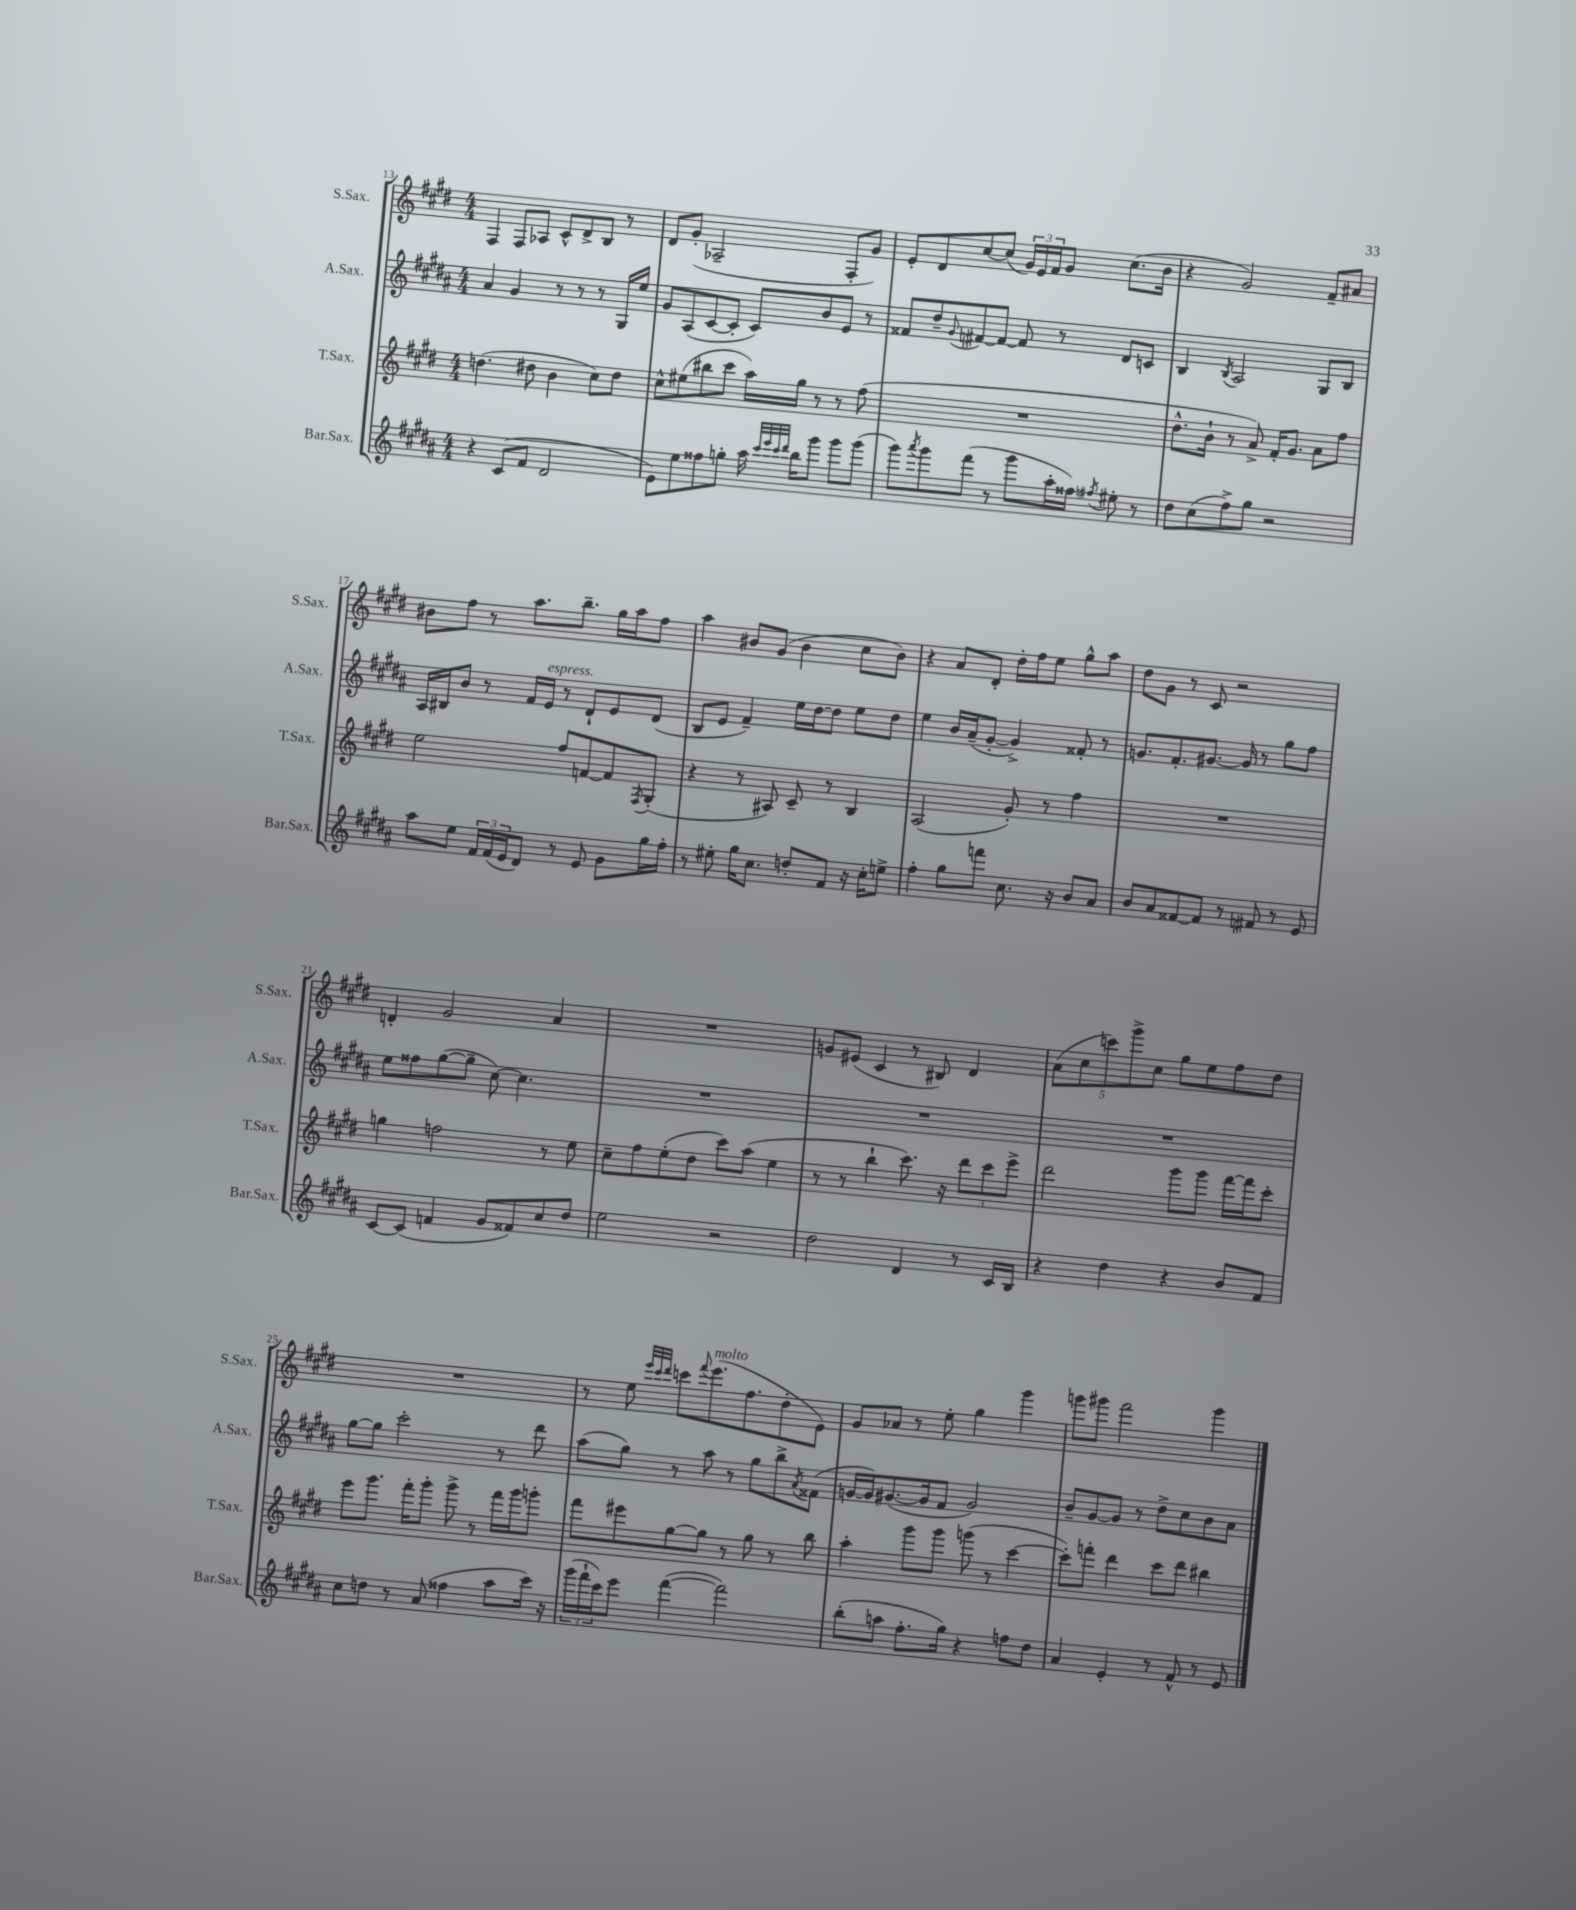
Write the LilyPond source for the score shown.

<<
\new StaffGroup <<
\new Staff = "s0" \with { instrumentName = "S.Sax." shortInstrumentName = "S.Sax." } {
    \clef treble \key e \major \numericTimeSignature \time 4/4
    fis4 fis8 aes8 cis'8-^ dis'8-> b8 r8 |
    dis'8 gis'8-.( aes2-- fis8-. gis'8) |
    e'8-. dis'8 cis''8~ cis''8( \tuplet 3/2 { gis'16) e'16 fis'16 } gis'8 cis''8.( b'16 |
    r4 gis'2) fis'8-- ais'8 |
    bis'8 fis''8 r8 a''8. b''8.-- gis''16 a''16 fis''8 |
    a''4 bis'8 gis'8( bis'4 cis''8 bis'8) |
    r4 a'8 dis'8-. dis''16-. fis''16 e''8 gis''8-^ a''8 |
    dis''8 gis'8 r8 cis'8 r2 |
    d'4-. gis'2 a'4 |
    R1 |
    g'8 eis'8( cis'4 r8 bis8) dis'4 |
    \tuplet 5/4 { a'8( cis''8 c'''8) gis'''8-> cis''8 } gis''8 e''8 fis''8 dis''8 |
    R1 |
    r8 e''8 \grace { e'''32 cis'''32 dis'''32 } c'''8 \appoggiatura { fis'''8 } e'''8.^\markup { \italic "molto" }( fis''8. dis''8-. e'8) |
    gis'8 aes'8 r8 e''8-. gis''4 gis'''4 |
    g'''8 gis'''8 fis'''2 gis'''4 \bar "|." |
}
\new Staff = "s1" \with { instrumentName = "A.Sax." shortInstrumentName = "A.Sax." } {
    \clef treble \key b \major \numericTimeSignature \time 4/4
    ais'4 gis'4 r8 r8 r8 gis16 e''16 |
    gis'8 ais8( cis'8~ cis'8-. cis'8) b'8 e'8 r8 |
    fisis'8 dis''8-- \appoggiatura { gis'8 } fis'8~ fis'8~ fis'8 r8 dis'8 c'8 |
    b4 \acciaccatura { b8 } ais2 gis8 b8 |
    ais16 bis16 b'8 r8 fis'16 e'16^\markup { \italic "espress." } r8 dis'8-! e'8 dis'8( |
    b8 e'8 fis'4--) e''16 dis''16~ dis''8 e''8 dis''8 |
    e''4 b'16 ais'16--( gis'8~-. gis'4->) fisis'8-. r8 |
    g'8. fis'8.-. gis'8.~ gis'16 r8 gis''8 fis''8 |
    e''8 fisis''8 gis''8~( gis''8-- cis''8~) cis''4. |
    R1 |
    R1 |
    R1 |
    gis''8~ gis''8 cis'''2-. r8 dis'''8 |
    ais''8( gis''8) r8 ais''8 r8 gis''8 b''8-> \acciaccatura { ais'8 } fisis'8( |
    g'16~ g'16) gis'8.~( gis'16 fis'8 gis'2) |
    b'8-- gis'8~ gis'8 r8 dis''8-> cis''8 b'8 ais'8 \bar "|." |
}
\new Staff = "s2" \with { instrumentName = "T.Sax." shortInstrumentName = "T.Sax." } {
    \clef treble \key e \major \numericTimeSignature \time 4/4
    d''4.( dis''8 b'4 cis''8) dis''8 |
    cis''8-^ eis''8( bis''8 cis'''8 a''16) gis''16 r8 r8 fis''8( |
    R1 |
    dis''8.-^ b'16-! r8 a'8->) fis'16-. gis'8. a'8 fis''8 |
    e''2 fis''8 f'8~ f'8 \acciaccatura { fis8 } gis8-.( |
    r4 r8 ais8) cis'8-- r8 b4 |
    a2( gis'8-.) r8 fis''4 |
    R1 |
    g''4 f''2 r8 e''8 |
    cis''8-- fis''8 e''8-.( dis''8 cis'''8) a''8( e''4 |
    r8 r8 b''4-! cis'''8.) r16 \tuplet 3/2 { dis'''8 cis'''8 e'''8-> } |
    dis'''2 gis'''8 gis'''8 fis'''16~ fis'''16 cis'''8-. |
    e'''8 gis'''8. fis'''16-. gis'''8-. gis'''8-> r8 fis'''16 gis'''16 g'''8-. |
    fis'''8 eis'''8 gis''8~ gis''8 r8 gis''8 r8 b''8 |
    a''4-. gis'''8 gis'''8 g'''8( r8 cis'''4~ |
    cis'''8-.) f'''8-. dis'''4 cis'''8 dis'''8 bis''4 \bar "|." |
}
\new Staff = "s3" \with { instrumentName = "Bar.Sax." shortInstrumentName = "Bar.Sax." } {
    \clef treble \key b \major \numericTimeSignature \time 4/4
    r4 cis'8( fis'8 dis'2 |
    e'8) e''8 fisis''8 g''8-. ais''16 \grace { cis'''32 e'''32 cis'''32 dis'''32 } b''16 gis'''8 gis'''8 gis'''8( |
    gis'''8) \acciaccatura { ais'''8 } gis'''8 fis'''8( r8 gis'''8 ais''16-. fisis''16) \acciaccatura { fis''8 } eis''8-. r8 |
    dis''8 cis''8( fis''8->) gis''8 r2 |
    ais''8 e''8 \tuplet 3/2 { fis'16 fis'16( e'16 } dis'8) r8 e'8 gis'8 gis''16 fis''16-. |
    r8 eis''8-. gis''16 cis''8. d''8-. fis'8 r16 cis''16-. e''8-> |
    fis''4-. gis''8 f'''8 cis''8. r16 b'8 ais'8 |
    b'8 ais'8 fisis'8~ fisis'8 r8 fis'8 r8 e'8 |
    cis'8~ cis'8( f'4 gis'8 fisis'8) cis''8 dis''8 |
    e''2 r2 |
    dis''2 dis'4 r8 cis'16 b16 |
    r4 dis''4 r4 b'8 fis'8 |
    cis''8 d''8 r8 ais'8( fisis''4 ais''8 cis'''16) r16 |
    \tuplet 3/2 { gis'''16( fis'''16-! cis'''16) } e'''8 fis'''4~( fis'''2) |
    b''8-.( a''8 fis''8.-. gis''16) r4 f''8 dis''8 |
    ais'4 e'4-. r8 fis'8-^ r8 e'8 \bar "|." |
}
>>
>>
\layout { \context { \Score currentBarNumber = #13 } }
